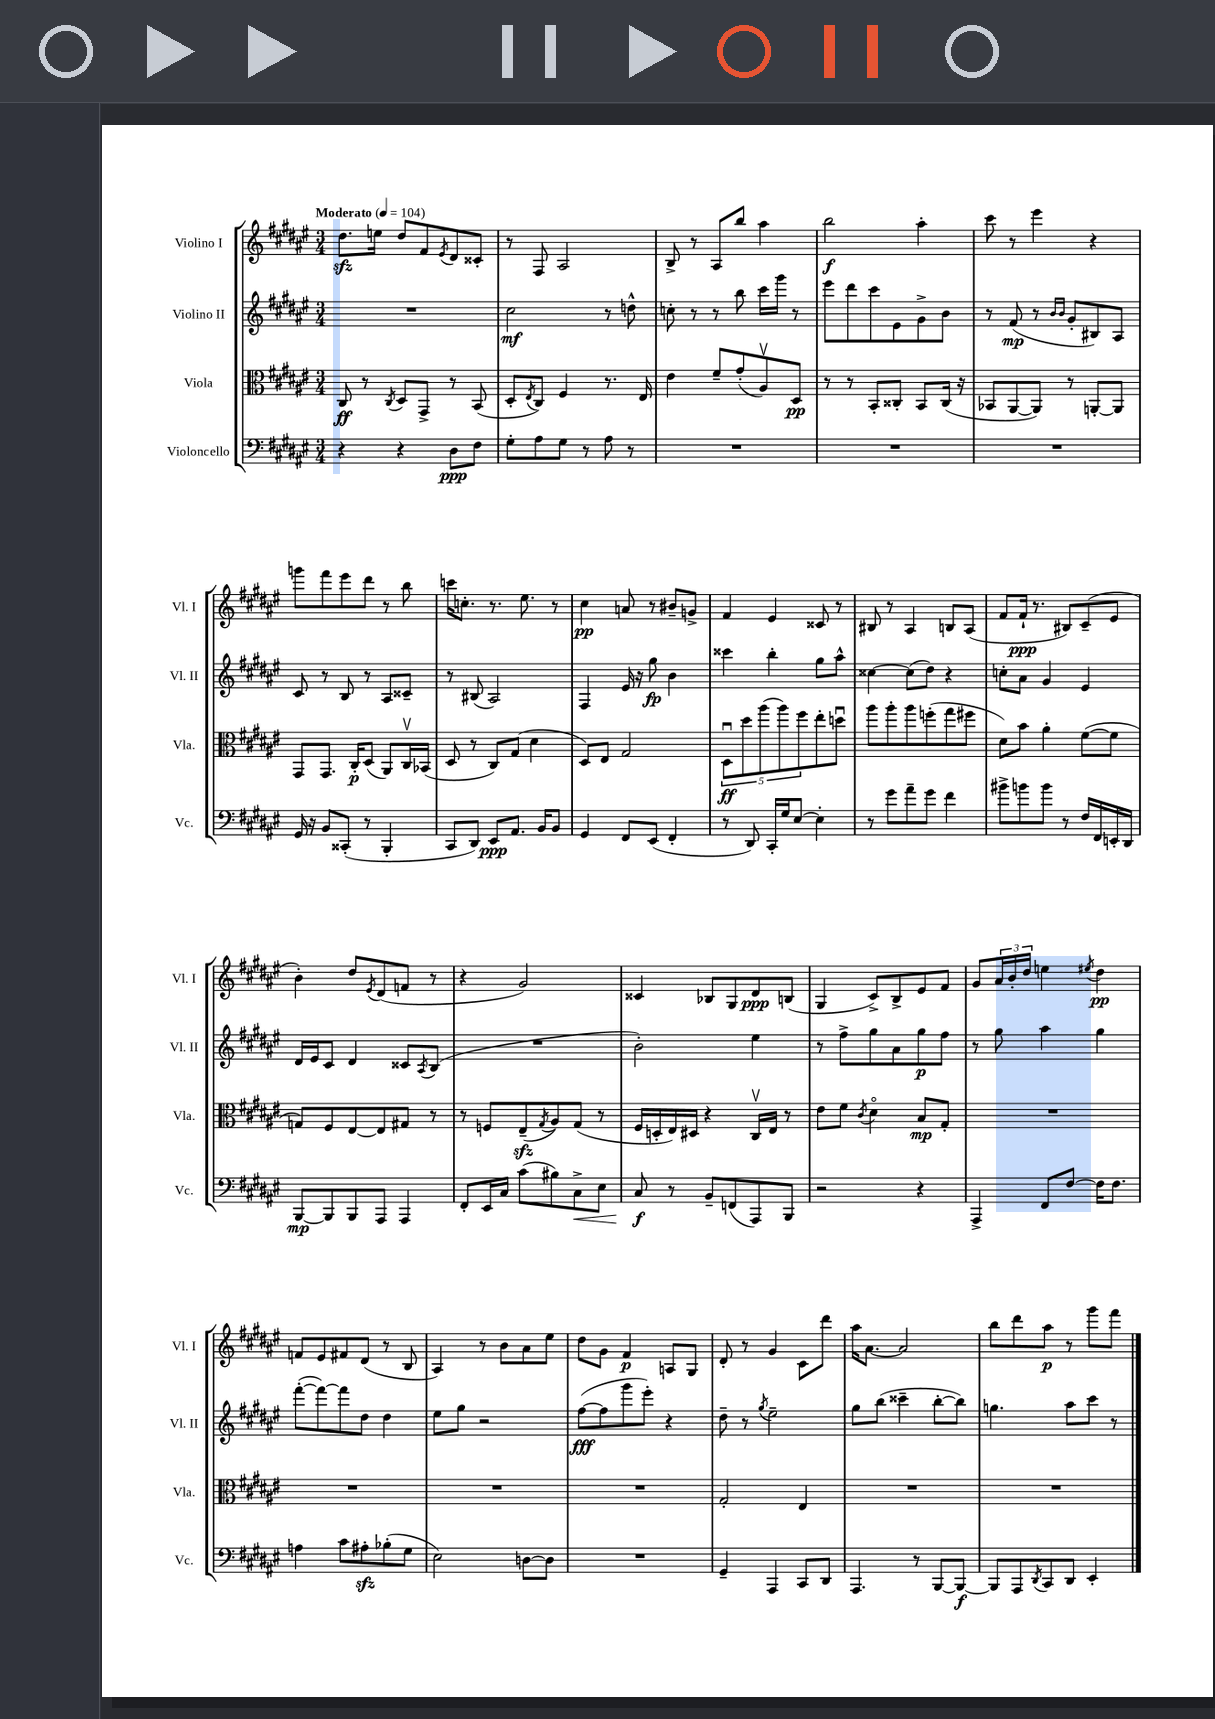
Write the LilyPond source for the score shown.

<<
\new StaffGroup <<
\new Staff = "s0" \with { instrumentName = "Violino I" shortInstrumentName = "Vl. I" } {
    \clef treble \key fis \major \numericTimeSignature \time 3/4 \tempo "Moderato" 4 = 104
    dis''8.\sfz e''16 dis''8 fis'8 \acciaccatura { eis'8 } dis'8 cisis'8-. |
    r8 fis8 ais2 |
    b8-> r8 ais8 b''8 ais''4 |
    b''2\f ais''4-. |
    cis'''8 r8 eis'''4 r4 |
    g'''8 fis'''8 eis'''8 dis'''8 r8 b''8 |
    c'''16 c''8.-. r8. eis''8. r8 |
    cis''4\pp a'8 r8 bis'8-- g'8-> |
    fis'4 eis'4 cisis'8 r8 |
    bis8 r8 ais4 b8 ais8( |
    fis'8 fis'16-!\ppp r8. bis8) cis'8--( eis'8 |
    b'4-.) dis''8 \acciaccatura { eis'8 } dis'8( f'8 r8 |
    r4 gis'2) |
    cisis'4 bes8 gis8 dis'8\ppp b8( |
    gis4 cis'8->) b8-> eis'8 fis'8 |
    gis'8 \tuplet 3/2 { ais'16 b'16-. dis''16 } e''4 \acciaccatura { eis''8 } dis''4\pp |
    f'8 eis'8 fis'8 dis'8( r8 b8 |
    ais4) r8 b'8 ais'8 eis''8 |
    dis''8 gis'8 fis'4\p a8 gis8 |
    dis'8-. r8 gis'4 cis'8 dis'''8 |
    ais''16 ais'8.~ ais'2 |
    b''8 dis'''8 ais''8\p r8 gis'''8 fis'''8 \bar "|." |
}
\new Staff = "s1" \with { instrumentName = "Violino II" shortInstrumentName = "Vl. II" } {
    \clef treble \key fis \major \numericTimeSignature \time 3/4
    R2. |
    cis''2\mf r8 d''8-^ |
    c''8-. r8 r8 b''8 cis'''16 gis'''16 r8 |
    eis'''8 dis'''8 cis'''8 eis'8 gis'8-> b'8 |
    r8 fis'8\mp( r8 \grace { b'16 b'16 } gis'8-. bis8) ais8 |
    cis'8 r8 b8 r8 ais8 cisis'8-- |
    r8 bis8( ais2) |
    fis4 eis'16 r16 gis''8\fp b'4 |
    cisis'''4 b''4-. gis''8 ais''8-^ |
    cisis''4~ cisis''8( dis''8) r4 |
    c''8-. ais'8 gis'4 eis'4 |
    dis'16 eis'16 cis'8 dis'4 cisis'8 \acciaccatura { ais8 } b8( |
    R2. |
    b'2-.) eis''4 |
    r8 fis''8-> gis''8 ais'8 gis''8\p fis''8 |
    r8 gis''8 ais''4 gis''4 |
    fis'''8~-.( fis'''8~) fis'''8 dis''8 dis''4 |
    eis''8 gis''8 r2 |
    fis''8~\fff( fis''8 gis'''8 eis'''8-.) r4 |
    dis''8-- r8 \acciaccatura { gis''8 } eis''2-- |
    gis''8 b''8( cisis'''4-- b''8~-. b''8) |
    g''4. ais''8 cis'''8 r8 \bar "|." |
}
\new Staff = "s2" \with { instrumentName = "Viola" shortInstrumentName = "Vla." } {
    \clef alto \key fis \major \numericTimeSignature \time 3/4
    cis8\ff r8 \acciaccatura { cis8 } dis8 gis,8-> r8 b,8( |
    dis8-. \acciaccatura { eis8 } cis8) fis4 r8. eis16 |
    eis'4 fis'8-- gis'8-.( ais8\upbow) dis8\pp |
    r8 r8 b,8-. cisis8-. b,8 cisis16( r16 |
    bes,8 ais,8~ ais,8) r8 a,8~-. a,8 |
    gis,8 gis,8. cis16-.\p dis8( ais,8) cis16\upbow bes,16( |
    dis8 r8 cis8) gis8( dis'4 |
    dis8) eis8 gis2 |
    \tuplet 5/4 { dis8\downbow\ff dis''8 ais''8( ais''8) fis''8 } eis''8-. d''8\downbow |
    ais''8 ais''8-. ais''8 f''8-.( gis''8 fis''8 |
    dis'8) b'8 ais'4-. fis'8~( fis'8 |
    g8) fis8 eis8~ eis8 gis8 r8 |
    r8 f8 eis8--\sfz( \acciaccatura { gis8 } ais8) gis8( r8 |
    fis16 d16-. eis16) dis16 r4 cis16\upbow eis16 r8 |
    eis'8 fis'8 \acciaccatura { cis'8 } dis'4\flageolet b8\mp gis8-. |
    R2. |
    R2. |
    R2. |
    R2. |
    gis2-. eis4 |
    R2. |
    R2. \bar "|." |
}
\new Staff = "s3" \with { instrumentName = "Violoncello" shortInstrumentName = "Vc." } {
    \clef bass \key fis \major \numericTimeSignature \time 3/4
    r4 r4 dis8\ppp fis8 |
    gis8-. ais8 gis8 r8 ais8 r8 |
    R2. |
    R2. |
    R2. |
    gis,16 r16 b,8 cisis,8-.( r8 b,,4-. |
    cis,8 dis,8) eis,8\ppp ais,8. b,16 b,8 |
    gis,4 fis,8 eis,8( fis,4-. |
    r8 dis,8) cis,16-. gis16 eis8~ eis4-. |
    r8 gis'8 ais'8-- gis'8 fis'4 |
    bis'8-> b'8 b'8 r8 fis16 fis,16 e,16-. dis,16 |
    b,,8~\mp b,,8 b,,8 ais,,8 ais,,4 |
    fis,8-. eis,16 cis16 cis'8( bis8) cis8->\< eis8 |
    cis8\f\! r8 b,8-- f,8( ais,,8) b,,8 |
    r2 r4 |
    ais,,4-> fis,8 fis8~ fis16 fis8. |
    a4 cis'8 ais8-.\sfz bes8-.( gis8 |
    eis2) d8~ d8 |
    R2. |
    gis,4-- ais,,4 cis,8 dis,8 |
    ais,,4. r8 b,,8~ b,,8~\f |
    b,,8 ais,,8 \acciaccatura { dis,8 } cis,8 dis,8 eis,4-. \bar "|." |
}
>>
>>
\layout { \context { \Score \remove "Bar_number_engraver" } }
